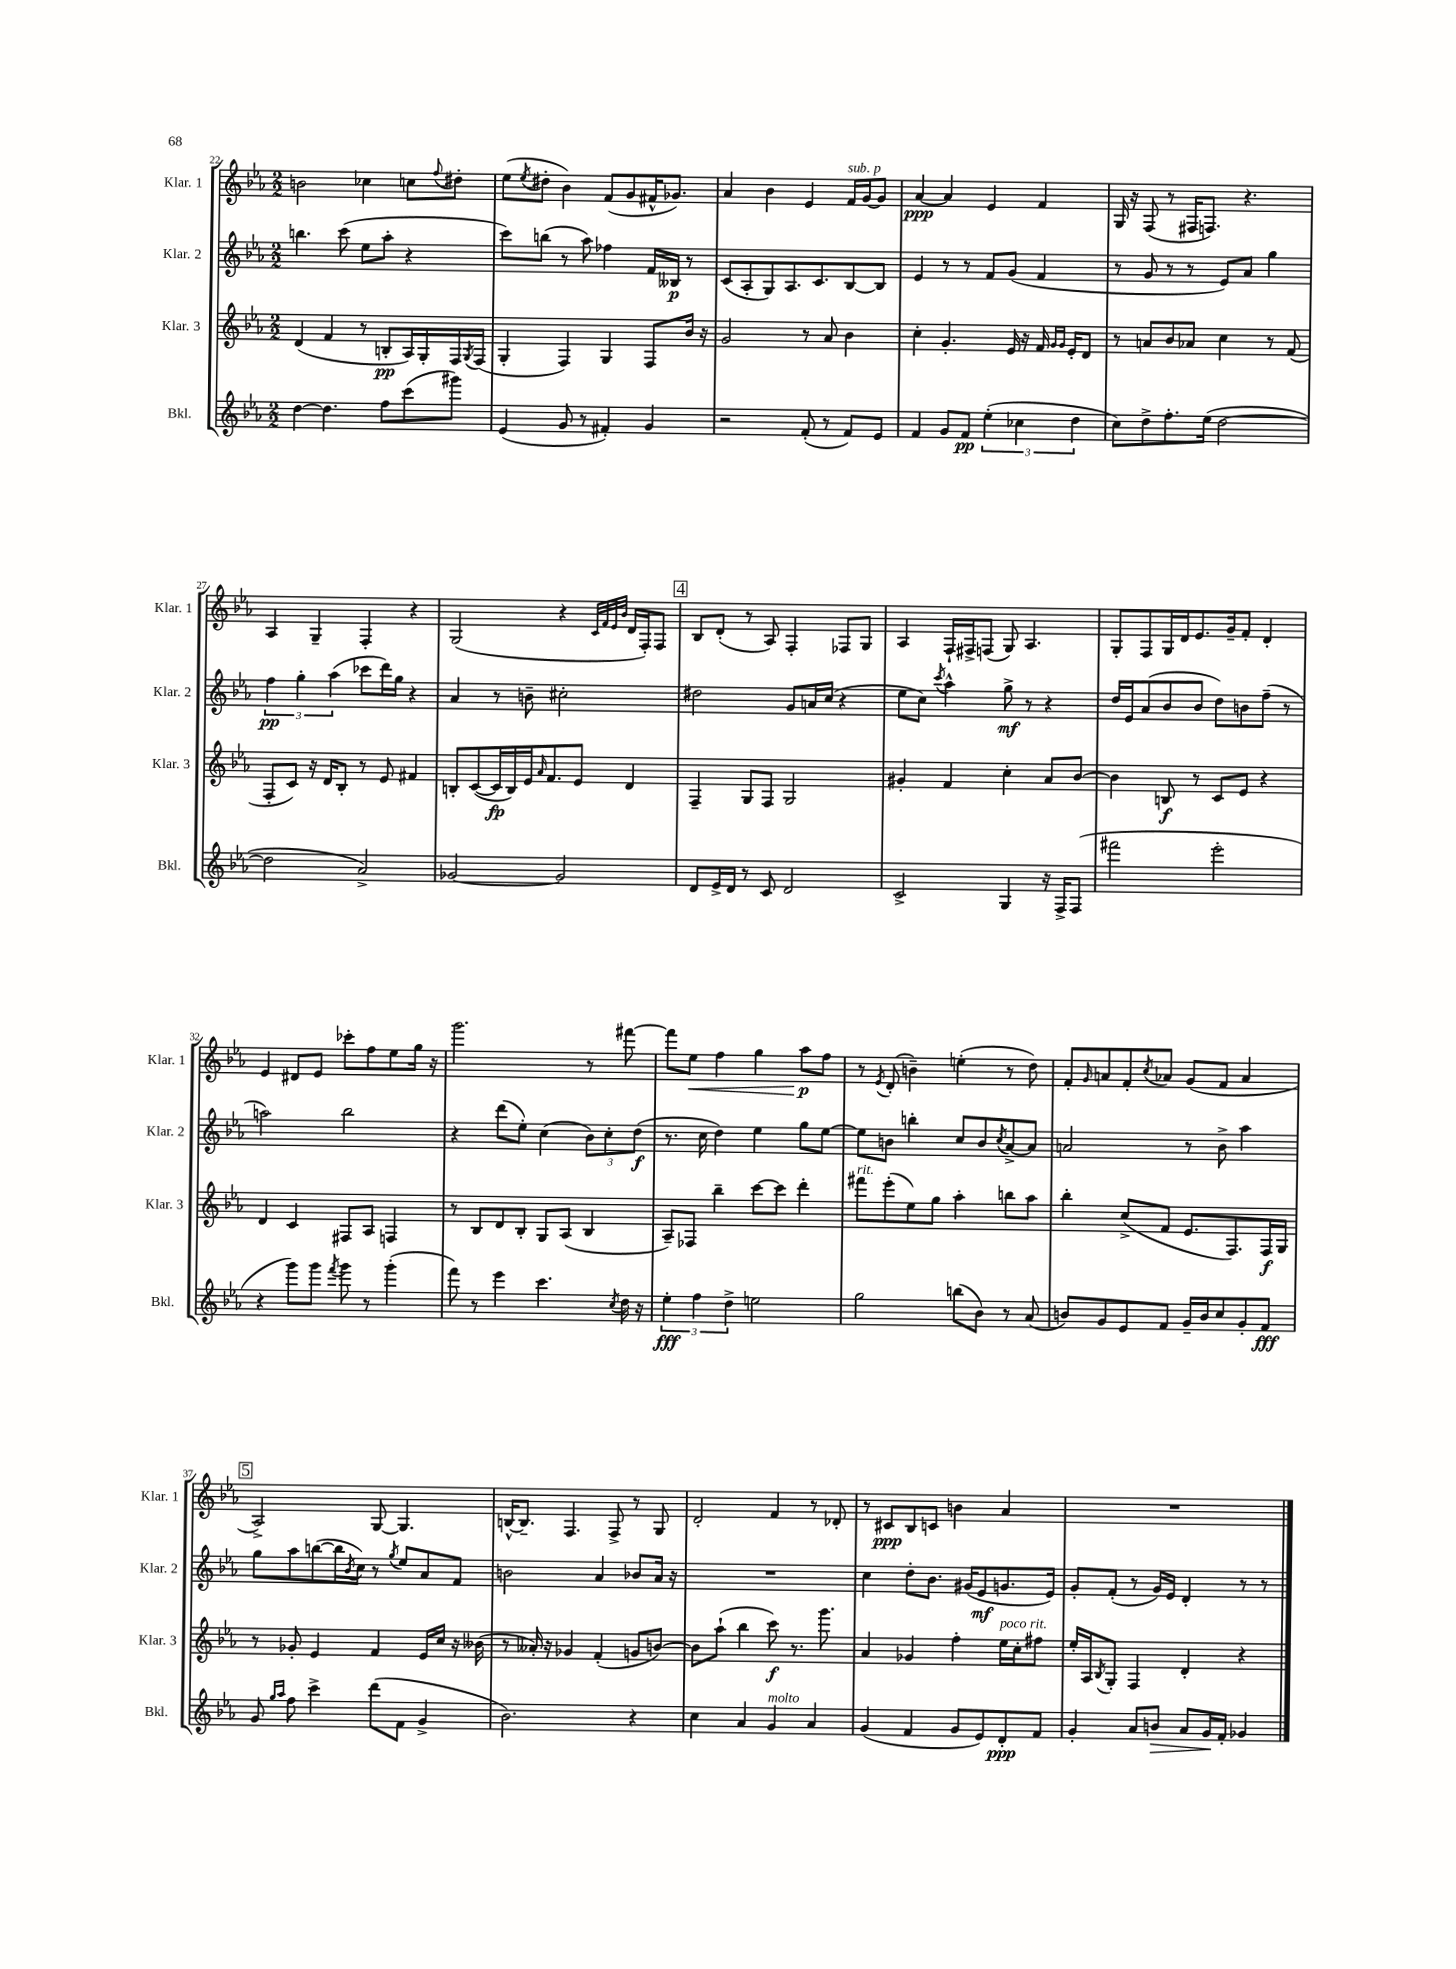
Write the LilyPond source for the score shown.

<<
\new StaffGroup <<
\new Staff = "s0" \with { instrumentName = "Klar. 1" shortInstrumentName = "Klar. 1" } {
    \clef treble \key ees \major \numericTimeSignature \time 2/2
    b'2 ces''4 c''8 \appoggiatura { f''8 } dis''8-. |
    ees''8( \acciaccatura { ees''8 } dis''8-. bes'4) f'8( g'8 fis'16-^ ges'8.) |
    aes'4 bes'4 ees'4 f'16^\markup { \italic "sub. p" } g'16~ g'8 |
    aes'4~\ppp aes'4 ees'4 f'4 |
    g16 r16 f8( r8 fis16 f8.) r4. |
    aes4 g4-- f4-. r4 |
    g2( r4 \grace { c'32 f'32 ees'32 bes'32 } d'16 f16-.) f8 |
    \mark \markup { \box "4" } bes8 d'8-.( r8 aes8) f4-. fes8 g8 |
    aes4 f16-! fis16-> f8( g8) aes4. |
    g8-. f8 g16 d'16 ees'8. g'16-- f'8-. d'4-. |
    ees'4 dis'8 ees'8 ces'''8-. f''8 ees''8 g''16 r16 |
    g'''2. r8 fis'''8~ |
    fis'''8 ees''8\< f''4 g''4 aes''8\p\! f''8 |
    r8 \acciaccatura { ees'8 } d'8-.( b'4--) e''4-.( r8 d''8) |
    f'8-. \grace { g'16 } a'8 f'8-. \acciaccatura { c''8 } aes'8 g'8( f'8 aes'4 |
    \mark \markup { \box "5" } aes2->) g8~ g4. |
    b16~-^ b8.-- f4. f8-> r8 g8 |
    d'2-. f'4 r8 des'8-. |
    r8 cis'8\ppp bes8 c'8 b'4 aes'4 |
    R1 \bar "|." |
}
\new Staff = "s1" \with { instrumentName = "Klar. 2" shortInstrumentName = "Klar. 2" } {
    \clef treble \key ees \major \numericTimeSignature \time 2/2
    b''4. c'''8( ees''8 aes''8-. r4 |
    c'''8) b''8( r8 aes''8) fes''4 f'16 beses16\p r8 |
    c'8( aes8-. g8) aes8. c'8. bes8~ bes8 |
    ees'4 r8 r8 f'8 g'8( f'4 |
    r8 g'8 r8 r8 ees'8) aes'8 g''4 |
    \tuplet 3/2 { f''4\pp g''4-. aes''4( } ces'''8 d'''16) g''16 r4 |
    aes'4 r8 b'8-- cis''2-. |
    \mark \markup { \box "4" } dis''2 g'8 a'16 c''16( r4 |
    ees''8 c''8) \acciaccatura { c'''8 } aes''4-^ g''8->\mf r8 r4 |
    d''16 ees'16 aes'8( bes'8 bes'8 d''8) b'8 f''8--( r8 |
    a''2) bes''2 |
    r4 d'''8( ees''8-.) c''4( \tuplet 3/2 { bes'8) c''8-. d''8\f( } |
    r8. c''16 d''4) ees''4 g''8 ees''8~ |
    ees''8 b'8 b''4-. c''8 b'8 \acciaccatura { c''8 } aes'8~-> aes'8 |
    a'2 r8 bes'8-> aes''4 |
    \mark \markup { \box "5" } g''8 aes''8 b''8~( b''16 \acciaccatura { bes'8 } c''16) r8 \acciaccatura { g''8 } ees''8 aes'8 f'8 |
    b'2 aes'4 bes'8 aes'16 r16 |
    R1 |
    c''4 d''8-. bes'8. gis'16( ees'8\mf g'8. ees'16) |
    g'8-. f'8-.( r8 g'16) ees'16 d'4-. r8 r8 \bar "|." |
}
\new Staff = "s2" \with { instrumentName = "Klar. 3" shortInstrumentName = "Klar. 3" } {
    \clef treble \key ees \major \numericTimeSignature \time 2/2
    d'4( f'4 r8 b8-.\pp aes16) g16-. f16 \acciaccatura { g8 } f16( |
    g4-. f4) g4 f8 bes'16 r16 |
    g'2 r8 aes'8 bes'4 |
    c''4-. g'4.-. ees'16 r16 f'16 \grace { g'16 g'16 } ees'16-. d'8 |
    r8 a'8 bes'8 aes'8 c''4 r8 f'8( |
    f8-. c'8) r16 d'16 bes8-. r8 ees'8 fis'4 |
    b8-. c'8~( c'16\fp b16) ees'16 \grace { aes'16 } f'8. ees'8 d'4 |
    \mark \markup { \box "4" } f4-- g8 f8 g2 |
    gis'4-. f'4 c''4-. aes'8 bes'8~ |
    bes'4 b8\f r8 c'8 ees'8 r4 |
    d'4 c'4 fis8 aes8 f4 |
    r8 bes8 d'8 bes8-. g8 aes8( bes4 |
    aes8--) fes8 bes''4-- c'''8~ c'''8 d'''4-. |
    fis'''8^\markup { \italic "rit." } ees'''8-.( ees''8) g''8 aes''4-. b''8 aes''8 |
    bes''4-. c''8->( f'8 ees'8. f8.) f16\f g16 |
    \mark \markup { \box "5" } r8 ges'8-. ees'4 f'4 ees'16 c''16 r16 beses'16( |
    r8 aeses'16-.) r16 ges'4 f'4-.( g'8 b'8~) |
    b'8 aes''8-!( bes''4 c'''8\f) r8. g'''8. |
    aes'4 ges'4 f''4-. ees''16^\markup { \italic "poco rit." } c''16-. fis''8 |
    ees''16-. aes16 \acciaccatura { bes8 } g8-. f4 d'4-. r4 \bar "|." |
}
\new Staff = "s3" \with { instrumentName = "Bkl." shortInstrumentName = "Bkl." } {
    \clef treble \key ees \major \numericTimeSignature \time 2/2
    d''4~ d''4. f''8 c'''8( gis'''8) |
    ees'4( g'8 r8 fis'4-.) g'4 |
    r2 f'8-.( r8 f'8) ees'8 |
    f'4 g'8 f'8\pp \tuplet 3/2 { ees''4-.( ces''4 d''4 } |
    c''8) d''8-> f''8.-. ees''16( d''2~ |
    d''2 aes'2->) |
    ges'2~ ges'2 |
    \mark \markup { \box "4" } d'8 ees'16-> d'16 r8 c'8 d'2 |
    c'2-> g4 r16 f16-> f8( |
    fis'''2 ees'''2-. |
    r4 g'''8) g'''8 \acciaccatura { f'''8 } g'''8 r8 g'''4-.( |
    f'''8) r8 ees'''4 c'''4. \acciaccatura { c''8 } d''16 r16 |
    \tuplet 3/2 { ees''4-.\fff f''4 d''4-> } e''2 |
    g''2 b''8( bes'8) r8 aes'8( |
    b'8) g'8 ees'8 f'8 g'16-- b'16 c''8 g'8-. f'8\fff |
    \mark \markup { \box "5" } g'8 \grace { g''16 aes''16 } f''8 c'''4-> d'''8( f'8 g'4-> |
    bes'2.) r4 |
    c''4 aes'4 g'4^\markup { \italic "molto" } aes'4 |
    g'4( f'4 g'8 ees'8) d'8-.\ppp f'8 |
    g'4-. aes'8 b'8\> aes'8 g'16\! f'16-. ges'4 \bar "|." |
}
>>
>>
\layout { \context { \Score currentBarNumber = #22 } }
